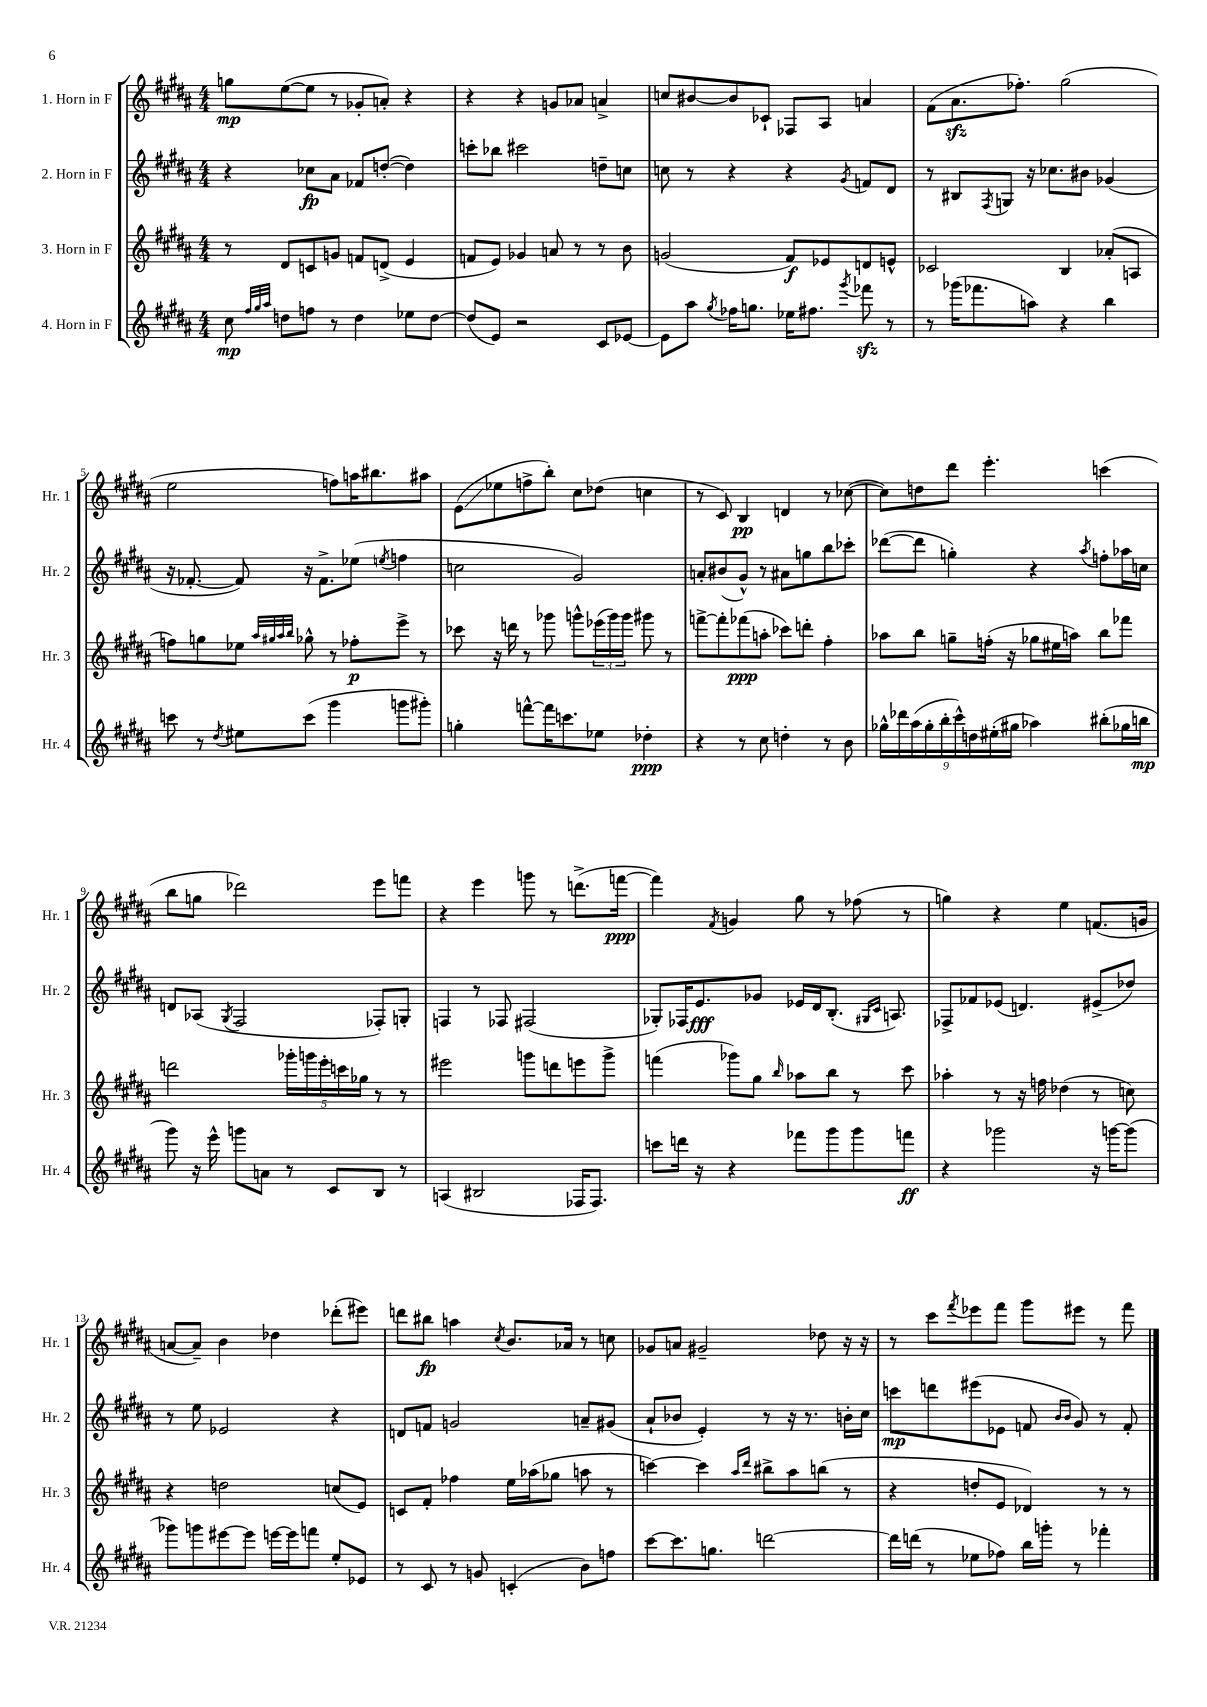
<<
\new StaffGroup <<
\new Staff = "s0" \with { instrumentName = "1. Horn in F" shortInstrumentName = "Hr. 1" } {
    \clef treble \key b \major \numericTimeSignature \time 4/4
    g''8\mp e''8~( e''8 r8 ges'8-. a'8-.) r4 |
    r4 r4 g'8 aes'8 a'4-> |
    c''8 bis'8~ bis'8 ces'8-! fes8 ais8 a'4 |
    fis'8( ais'8.\sfz fes''8.-.) gis''2( |
    e''2 f''8) a''16 bis''8. ais''8 |
    e'8\glissando( ees''8 f''8-> b''8-.) cis''8 des''8( c''4 |
    r8 cis'8) b4\pp d'4 r8 ces''8~( |
    ces''8) d''8 dis'''8 e'''4.-. c'''4( |
    b''8 g''8 des'''2) e'''8 f'''8 |
    r4 e'''4 g'''8 r8 d'''8.->( f'''16~\ppp |
    f'''4) \acciaccatura { fis'8 } g'4 gis''8 r8 fes''8( r8 |
    g''4) r4 e''4 f'8.( g'16 |
    a'8~ a'8--) b'4 des''4 des'''8-.( eis'''8) |
    d'''8 bis''8\fp a''4 \acciaccatura { cis''8 } b'8. aes'16 r8 c''8 |
    ges'8 a'8 gis'2-- des''8 r16 r16 |
    r8 cis'''8 \acciaccatura { fis'''8 } ees'''8 fis'''8 gis'''8 eis'''8 r8 fis'''8 \bar "|." |
}
\new Staff = "s1" \with { instrumentName = "2. Horn in F" shortInstrumentName = "Hr. 2" } {
    \clef treble \key b \major \numericTimeSignature \time 4/4
    r4 ces''8\fp ais'8 fes'8 d''8~-.( d''4) |
    c'''8-. bes''8 cis'''2 d''8-- c''8 |
    c''8 r8 r4 r4 \acciaccatura { gis'8 } f'8 dis'8 |
    r8 bis8 \acciaccatura { fis8 } g8 r16 ces''8. bis'8 ges'4( |
    r16 fes'8.~-. fes'8) r16 fes'8.-> ees''8( \acciaccatura { e''8 } f''4 |
    c''2 gis'2) |
    a'8-. bis'8( gis'8-^) r8 ais'8 g''8 b''8 ces'''8-. |
    des'''8~( des'''8 g''4-.) r4 \acciaccatura { ais''8 } f''8-. aes''16 c''16 |
    d'8 aes8( \acciaccatura { gis8 } fis2 fes8-.) g8-. |
    f4 r8 fes8 fis2( |
    ges8-.) fes16 e'8.\fff ges'8 ees'16 dis'16 b8.-.( \grace { gis16 cis'16 } a8.) |
    fes8-> fes'8 ees'8( d'4.) eis'8->( des''8) |
    r8 e''8 ees'2 r4 |
    d'8 f'8 g'2 a'8-- gis'8( |
    ais'8-! bes'8 e'4-.) r8 r16 r8. b'16-. cis''16 |
    c'''8\mp d'''8 eis'''8( ees'8 f'8 \grace { b'16 b'16 } gis'8) r8 f'8-. \bar "|." |
}
\new Staff = "s2" \with { instrumentName = "3. Horn in F" shortInstrumentName = "Hr. 3" } {
    \clef treble \key b \major \numericTimeSignature \time 4/4
    r8 dis'8 c'8 g'8 f'8 d'8->( e'4 |
    f'8 e'8) ges'4 a'8 r8 r8 b'8 |
    g'2( fis'8\f) ees'8 d'8 e'8-^ |
    ces'2 b4 aes'8-.( a8 |
    f''8) g''8 ees''8 \grace { ais''32 gis''32 ais''32 b''32 } ges''8-^ r8 fes''8-.\p e'''8-> r8 |
    ces'''8 r16 d'''16 r8 ges'''8 g'''8-^ \tuplet 3/2 { ees'''16( g'''16) g'''16 } gis'''8 r8 |
    f'''8~-> f'''8-. fes'''8\ppp( a''8-. ces'''8) d'''8-. fis''4-. |
    aes''8 b''8 g''8-- f''16-.( r16 ges''8 eis''16 a''16) b''8 fes'''8 |
    d'''2 \tuplet 5/4 { ges'''16-. g'''16 e'''16-. c'''16 ges''16 } r8 r8 |
    eis'''2 g'''8 d'''8 e'''8 g'''8-> |
    f'''4( ges'''8) gis''8 \grace { b''16 } aes''8 b''8 r8 cis'''8 |
    aes''4-. r8 r16 f''16 des''4( r8 c''8) |
    r4 d''2 c''8( e'8) |
    c'8 fis'8-. fes''4 e''16 aes''16( ges''8 a''8 r8 |
    c'''4~) c'''4 \grace { ais''16 dis'''16 } bis''8-> ais''8 b''8( r8 |
    r4 d''8-. e'8 des'4) r8 r8 \bar "|." |
}
\new Staff = "s3" \with { instrumentName = "4. Horn in F" shortInstrumentName = "Hr. 4" } {
    \clef treble \key b \major \numericTimeSignature \time 4/4
    cis''8\mp \grace { fis''32 gis''32 ais''32 } d''8 f''8 r8 d''4 ees''8 d''8~ |
    d''8( e'8) r2 cis'8 ees'8~ |
    ees'8 ais''8 \acciaccatura { gis''8 } fes''16 g''8. ees''16 fis''8. \acciaccatura { gis'''8 } fes'''8\sfz r8 |
    r8 ges'''16( fes'''8. a''8) r4 b''4 |
    c'''8 r8 \acciaccatura { dis''8 } eis''8 c'''8( gis'''4 g'''8 gis'''8-.) |
    g''4-. f'''8~-^ f'''16 c'''8. ees''8 des''4-.\ppp |
    r4 r8 cis''8 d''4-. r8 b'8 |
    \tuplet 9/8 { ges''16-^ des'''16 ais''16( ges''16-. b''16-. cis'''16-^) d''16 eis''16-.( gis''16 } aes''4) bis''8-.( ges''16 b''16\mp |
    gis'''8) r16 e'''16-^ g'''8 a'8 r8 cis'8 b8 r8 |
    a4( bis2 fes16 fes8.) |
    c'''8 d'''16 r16 r4 fes'''8 gis'''8 gis'''8 f'''8\ff |
    r4 ges'''2 r16 g'''16~ g'''8( |
    ges'''8) g'''8 eis'''8~ eis'''8 e'''16~ e'''16 f'''8 e''8-. ees'8 |
    r8 cis'8 r8 g'8 c'4-.( b'8) f''8 |
    cis'''8~ cis'''8. g''8. d'''2~ |
    d'''16 d'''16( r8 ees''8 fes''8) b''16 g'''16-. r8 fes'''4-. \bar "|." |
}
>>
>>
